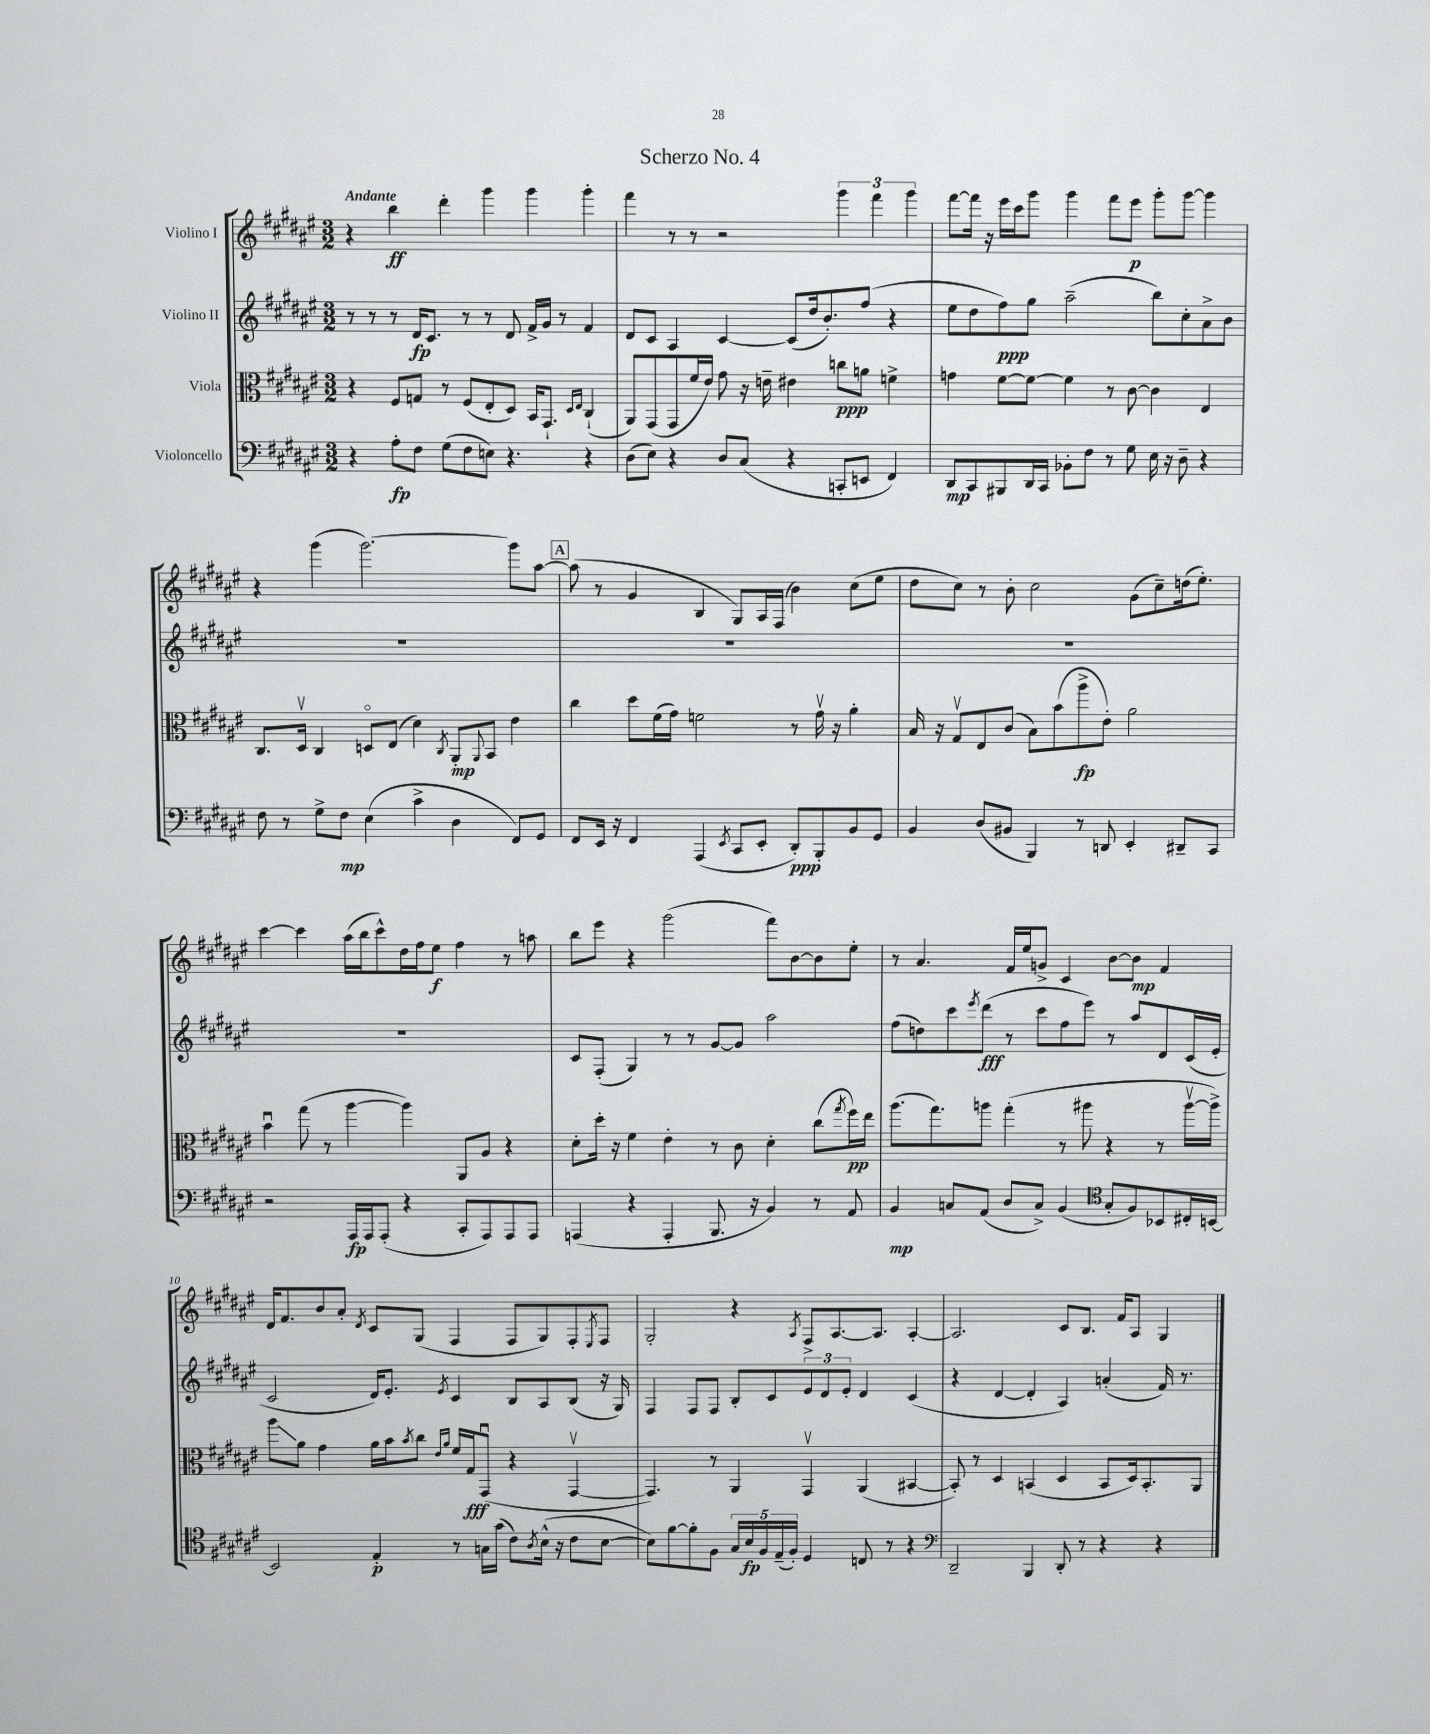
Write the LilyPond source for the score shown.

\header { title = "Scherzo No. 4" }
<<
\new StaffGroup <<
\new Staff = "s0" \with { instrumentName = "Violino I" } {
    \clef treble \key fis \major \numericTimeSignature \time 3/2 \tempo "Andante"
    r4 b''4\ff dis'''4-. gis'''4 gis'''4 gis'''4-. |
    fis'''4 r8 r8 r2 \tuplet 3/2 { gis'''4 fis'''4 gis'''4 } |
    fis'''8~ fis'''16 r16 eis'''16 cis'''16 gis'''8 gis'''4 fis'''8 eis'''8\p gis'''8-. gis'''8~ gis'''4 |
    r4 gis'''4( gis'''2.~) gis'''8 ais''8~ |
    \mark \markup { \box "A" } ais''8( r8 gis'4 b4 gis8) ais16 fis16( b'4) cis''8( eis''8 |
    dis''8 cis''8) r8 b'8-. cis''2 gis'8( cis''8--) d''16( eis''8.-.) |
    cis'''4~ cis'''4 ais''16( b''16 cis'''8-^) dis''16 fis''16 eis''8\f fis''4 r8 a''8 |
    b''8 eis'''8 r4 gis'''2( fis'''8) b'8~ b'8 eis''8-. |
    r8 ais'4. fis'16 eis''16 g'8-> cis'4 b'8~ b'8\mp fis'4 |
    dis'16 fis'8. b'8 ais'8-. \acciaccatura { dis'8 } cis'8 gis8( fis4 fis8 gis8) fis8-. \acciaccatura { eis8 } fis8 |
    gis2-. r4 \acciaccatura { ais8 } fis8-> ais8.~ ais8. ais4~-. |
    ais2. cis'8 b8. fis'16 ais8 gis4 \bar "|." |
}
\new Staff = "s1" \with { instrumentName = "Violino II" } {
    \clef treble \key fis \major \numericTimeSignature \time 3/2
    r8 r8 r8 dis'16\fp cis'8. r8 r8 dis'8 fis'16-> gis'16 r8 fis'4 |
    dis'8 cis'8 ais4 cis'4~ cis'8( dis''16 b'8.-.) fis''8( r4 |
    eis''8 dis''8 fis''8\ppp) gis''8 ais''2--( b''8) cis''8-. ais'8-> b'8 |
    R1. |
    \mark \markup { \box "A" } R1. |
    R1. |
    R1. |
    cis'8 fis8-.( gis4) r8 r8 gis'8~ gis'8 ais''2 |
    fis''8( d''8) cis'''8 \acciaccatura { eis'''8 } dis'''8\fff( r8 cis'''8 fis''8 eis'''8) r8 ais''8 dis'8 cis'16( eis'16-. |
    cis'2 dis'16) eis'8.-. \acciaccatura { eis'8 } cis'4 b8 ais8 b8( r16 gis16) |
    fis4 fis8 fis8 b8-. cis'8 \tuplet 3/2 { eis'8 dis'8 eis'8-. } dis'4 cis'4( |
    r4 dis'4~ dis'4-. ais4) a'4-.( fis'16) r8. \bar "|." |
}
\new Staff = "s2" \with { instrumentName = "Viola" } {
    \clef alto \key fis \major \numericTimeSignature \time 3/2
    r4 fis8 g8 r8 fis8( eis8-. dis8) b,16 gis,8.-! \grace { dis16 eis16 } cis4-!( |
    ais,8) gis,8( gis,8 fis'16 eis'16) gis'8 r16 e'16-- eis'4 c''8\ppp a'8 f'4-> |
    g'4 fis'8~ fis'8~ fis'4 r8 cis'8~ cis'4 eis4 |
    cis8. dis16\upbow cis4 d8\flageolet eis8( dis'4) \acciaccatura { cis8 } ais,8-.\mp \appoggiatura { ais,8 } b,8 eis'4 |
    \mark \markup { \box "A" } cis''4 dis''8 fis'16( gis'16) f'2 r8 gis'16\upbow r16 ais'4-. |
    b16 r16 gis8\upbow eis8 cis'8( b8) b'8( ais''8->\fp eis'8-.) ais'2 |
    b'4\downbow gis''8( r8 ais''4~ ais''4) ais,8 ais8 r4 |
    dis'8-. dis''16-. r16 fis'4 eis'4-. r8 cis'8 dis'4-. cis''8( \acciaccatura { gis''8 } fis''16\pp) eis''16 |
    ais''8.( gis''8.) a''8 gis''4-.( r8 ais''8 r4 r8 ais''16~\upbow ais''16->) |
    ais''8\glissando ais'8 gis'4 ais'16 b'16 \acciaccatura { b'8 } cis''8 \grace { eis'16 ais'16 } fis'16 gis16\fff gis,8\downbow( r4 gis,4~\upbow |
    gis,4.) r8 ais,4 gis,4\upbow ais,4( bis,4~ |
    bis,8-.) r8 dis4 b,4( dis4 b,8 dis16) b,8.-. ais,8 \bar "|." |
}
\new Staff = "s3" \with { instrumentName = "Violoncello" } {
    \clef bass \key fis \major \numericTimeSignature \time 3/2
    r4 ais8-.\fp fis8 gis8( fis8 e8) r4. r4 |
    dis8( eis8) r4 dis8 cis8( r4 c,8-. e,8 fis,4) |
    dis,8\mp cis,8 bis,,8 dis,16 cis,16 bes,8-. fis8 r8 gis8 eis16 r16 dis8-- r4 |
    fis8 r8 gis8-> fis8\mp eis4( cis'4-> dis4 fis,8) gis,8 |
    \mark \markup { \box "A" } fis,8 eis,16 r16 fis,4 ais,,4( \acciaccatura { eis,8 } cis,8 eis,8-. dis,8-.\ppp) b,,8-. b,8 gis,8 |
    b,4 dis8( bis,8 b,,4) r8 d,8 eis,4-. dis,8-- cis,8 |
    r2 ais,,16\fp ais,,16 ais,,8-.( r4 cis,8-. ais,,8) ais,,8 ais,,8 |
    a,,4( r4 a,,4-. b,,8. r16 b,4) r8 ais,8 |
    b,4\mp c8 ais,8( dis8 c8->) b,4( \clef tenor gis8-. fis8) bes,8 cis16-. b,16~ |
    b,2 eis4-.\p r8 g16 gis'16( cis'8) \acciaccatura { ais8 } b16-^( r16 cis'8 b8~ |
    b8) fis'8~ fis'8-. fis8 \tuplet 5/4 { gis16 b16\fp fis16 eis16--( fis16-.) } dis4 c8 r8 r4 |
    \clef bass dis,2-- b,,4 dis,8-. r8 r4 r4 \bar "|." |
}
>>
>>
\layout { \context { \Score \override BarNumber.break-visibility = ##(#f #t #t) barNumberVisibility = #(every-nth-bar-number-visible 5) } }
